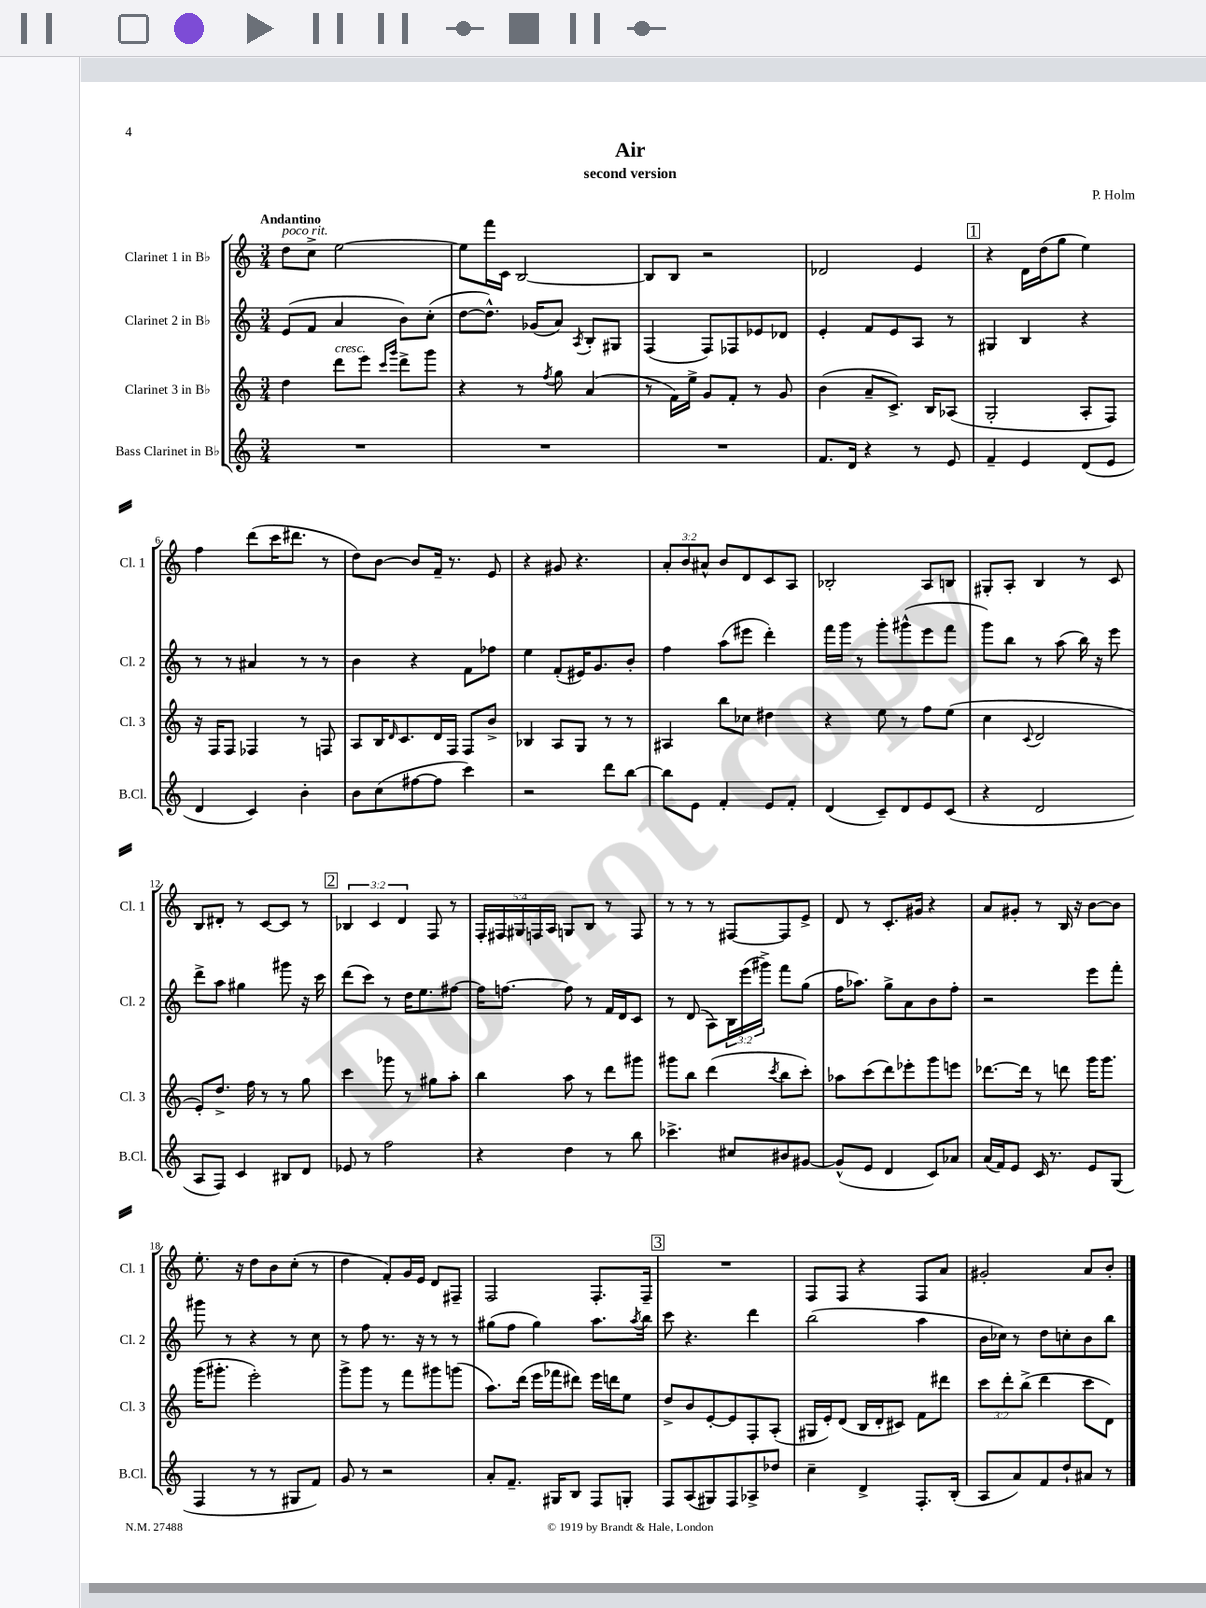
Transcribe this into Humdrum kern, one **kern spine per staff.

**kern	**kern	**kern	**kern
*part4	*part3	*part2	*part1
*staff4	*staff3	*staff2	*staff1
*I"Bass Clarinet in B♭	*I"Clarinet 3 in B♭	*I"Clarinet 2 in B♭	*I"Clarinet 1 in B♭
*I'B.Cl.	*I'Cl. 3	*I'Cl. 2	*I'Cl. 1
*clefG2	*clefG2	*clefG2	*clefG2
*k[]	*k[]	*k[]	*k[]
*M3/4	*M3/4	*M3/4	*M3/4
=1	=1	=1	=1
!	!	!	!LO:TX:a:B:t=Andantino
!	!	!	!LO:TX:a:i:t=poco rit.
2.r	4dd\	(8e/L	8dd\L
.	.	8f/J	8cc^\J
!	!LO:TX:a:i:t=cresc.	!	!
.	8ddd\L	4a/	[2ee\
.	8eee\J	.	.
.	16qqccc/LL	.	.
.	16qqggg/JJ	.	.
.	8ddd^\L	8b\L)	.
.	8ggg\J	(8cc'\J	.
=2	=2	=2	=2
2.r	4r	[8dd\L	8ee\L]
.	.	8.dd^^\J])	16fff\L
.	.	.	16c\JJ
.	8r	.	[2B/
.	.	(16g-X/KL	.
.	8qff/	.	.
.	8gg\	8a/J)	.
.	.	8qA/	.
.	(4a/	8B'/L	.
.	.	8G#X/J	.
=3	=3	=3	=3
2.r	8r	(4F/	8B/L]
.	16f\LL)	.	8B/J
.	16ee^\JJ	.	.
.	8g/L	8F/L)	2r
.	8f'/J	8F-X/	.
.	8r	8e-X/	.
.	8g/	8d-X/J	.
=4	=4	=4	=4
8.f/L	(4b\	4e'/	2d-X/
16d/Jk	.	.	.
4r	8a~/L	8f/L	.
.	8.c^/J)	8e/	.
8r	.	8A/J	4e/
.	16B/KL	.	.
8e/	(8A-X/J	8r	.
!!LO:REH:place=s1:t=1
=5	=5	=5	=5
4f~/	2G'/	4G#X/	4r
4e/	.	4B/	16d\LL
.	.	.	(16dd\J
.	.	.	8gg\J
(8d/L	8A'/L	4r	4ee\)
8e/J	8F/J)	.	.
!!LO:LB:g=z
=6	=6	=6	=6
4d/	16r	8r	4ff\
.	16F/KL	.	.
.	8F/J	8r	.
4c/)	4F-X/	4a#X/	(8ddd\L
.	.	.	16ccc\K
.	.	.	8.ddd#X\J
4b'\	8r	8r	.
.	8Fn/	8r	8r
=7	=7	=7	=7
8b\L	8A/L	4b\	8dd\L)
(8cc\	16B/K	.	[8b\J
.	16qqd/	.	.
.	8.c/	.	.
[8ff#X\	.	4r	8b/L]
8ff#\J]	16d/L	.	16f~/Jk
.	16F/JJ	.	8.r
4ccc\)	8F/L	8f\L	.
.	8b^/J	8ff-X\J	8e/
=8	=8	=8	=8
2r	4B-X/	4ee\	4r
.	8A/L	(8f'/L	8g#X/
.	8G/J	16e#X/K)	4.r
.	.	8.g/	.
8ddd\L	8r	.	.
[8bb\J	8r	8b'/J	.
=9	=9	=9	=9
8bb\L]	4A#X/	4ff\	12a'/L
.	.	.	12b/
8e\J	.	.	.
.	.	.	12a#X^^/J
4f'/	8bb\L	(8aa\L	8b/L
.	8cc-X\J	8eee#X\J	8d/
8e/L	4dd#X\	4ddd'\)	8c/
8f'/J	.	.	8A/J
=10	=10	=10	=10
(4d/	4r	16fff\LL	2B-X'/
.	.	16ggg\JJ	.
.	.	8r	.
8c~/L)	8ee\	8ggg'\L	.
8d/	8r	(8ggg#X^^\	.
8e/	8ff\L	8eee\	8A/L
(8c/J	(8ee\J	8fff\J	8Bn/J
=11	=11	=11	=11
4r	4cc\	8ggg\L)	8G#X'/L
.	.	8bb\J	8A'/J
.	8qqc/	.	.
2d/	2d/	8r	4B/
.	.	(8aa\	.
.	.	16bb\)	8r
.	.	16r	.
.	.	8eee\	8c/
!!LO:LB:g=z
=12	=12	=12	=12
8A/L	8e'/L)	8ddd^\L	8B/L
8F/J)	8.dd^/J	8aa\J	8d#X'/J
4c/	.	4gg#X\	8r
.	16ff\	.	.
.	8r	.	[8c/L
8B#X/L	8r	8ggg#X\	8c/J]
8d/J	8gg\	16r	8r
.	.	16ccc\	.
!!LO:REH:place=s1:t=2
=13	=13	=13	=13
8e-X/	4ccc\	(8ddd\L	6B-X/
8r	.	8ccc\J)	.
.	.	.	6c/
2ff\	8ggg-X\	8r	.
.	.	.	6d/
.	8r	16dd\KL	.
.	.	8.ee\	.
.	8gg#X\L	.	8F/
.	8aa'\J	[8ff#X\J	8r
=14	=14	=14	=14
4r	4bb\	16ff#\KL]	20F'/LL
.	.	.	20F#X/
.	.	[8.ffn\J	.
.	.	.	20G#X/
.	.	.	20Fn/
.	.	.	20A/JJ
4dd\	8aa\	8ff\]	8Gn/L
.	8r	8r	8B/J
8r	8ddd\L	16f/LL	8r
.	.	16d/J	.
8bb\	8ggg#X\J	8c/J	8F/
=15	=15	=15	=15
4.ccc-X^\	8ggg#X\L	8r	8r
.	8bb\J	(8d/	8r
.	(4ddd\	8A\L)	8r
8cc#X/L	.	24B\L	[8F#X/L
.	.	(24eee\	.
.	.	24ggg#X^\JJ)	.
.	8qccc/	.	.
8b#X/	8bb\L	8fff\L	8F#/]
[8g#X/J	8ccc'\J)	(8gg\J	8e^/J
=16	=16	=16	=16
(8g#^^/L]	8aa-X\L	16ff\KL	8d/
.	.	8.aa-X\J)	.
8e/J	(8ccc\	.	8r
4d/	8ddd\)	8gg^\L	8.c'/L
.	8eee-X'\	8a\	.
.	.	.	16g#X/Jk
8c/L)	8ggg\	8b\	4r
8a-X/J	8eeen\J	8ff'\J	.
=17	=17	=17	=17
(16a/LL	[8.ddd-X\L	2r	8a/L
16f/J)	.	.	.
8e/J	.	.	8g#X'/J
.	16ddd-\Jk]	.	.
16c/	8r	.	8r
8.r	.	.	.
.	8dddn\	.	16B/
.	.	.	16r
8e/L	16ggg\KL	8eee\L	[8b\L
.	8.ggg\J	.	.
(8G/J	.	8fff'\J	8b\J]
!!LO:LB:g=z
=18	=18	=18	=18
4F/	(16ggg\KL	8ggg#X\	8.ee'\
.	8.ggg#X'\J	.	.
.	.	8r	.
.	.	.	16r
8r	2eee'\)	4r	8dd\L
8r	.	.	8b\
8G#X/L	.	8r	(8cc'\J
8f/J)	.	8cc\	8r
=19	=19	=19	=19
8g/	8ggg^\L	8r	4dd\
8r	8ggg\J	8ff\	.
2r	8r	8.r	8f'/L)
.	8fff\L	.	16g/L
.	.	16r	16e/JJ
.	8ggg#X\	8r	8d/L
.	(8gggn\J	8r	8F#X~/J
=20	=20	=20	=20
8a'/L	8.aa\L)	(8gg#X\L	2F/
8.f~/J	.	8ff\J	.
.	(16ddd\Jk	.	.
.	16eee\LL	4gg#\)	.
16G#X/KL	16fff-X\J	.	.
8B/J	8ddd#X\J)	.	.
8F/L	16eee\LL	8.aa\L	8.F'/L
.	16dddn\J	.	.
8Gn'/J	8ee\J	.	.
.	.	8qaa/	.
.	.	16bb\Jk	16F~/Jk
!!LO:REH:place=s1:t=3
=21	=21	=21	=21
8F/L	8dd^/L	8ccc\	2.r
(8A/	8b/	4.r	.
8G#X/)	[8e'/	.	.
8F/	8e/]	.	.
8A-X^/	8F'/	4ddd\	.
8dd-X/J	(8A'/J	.	.
=22	=22	=22	=22
4cc~\	16G#X/LL	(2bb\	8F/L
.	16e'/J)	.	.
.	(8d/J	.	8F/J
4d^/	16B/LL	.	4r
.	16d'/J	.	.
.	8c#X/J)	.	.
8.F'/L	8f\L	4aa\	8F/L
.	8ddd#X\J	.	8a/J
(16B'/Jk	.	.	.
=23	=23	=23	=23
8A/L	12ccc\L	16b\LL	2g#X'/
.	.	16cc-X\JJ)	.
.	12ddd'\	.	.
8a/)	.	8r	.
.	(12bb^\J	.	.
8f/	4ddd\	8dd\L	.
8dd`/	.	8ccn'\	.
8a#X/J	8ccc\L	8b\	8a/L
8r	8d\J)	8bb\J	8b'/J
==	==	==	==
*-	*-	*-	*-
